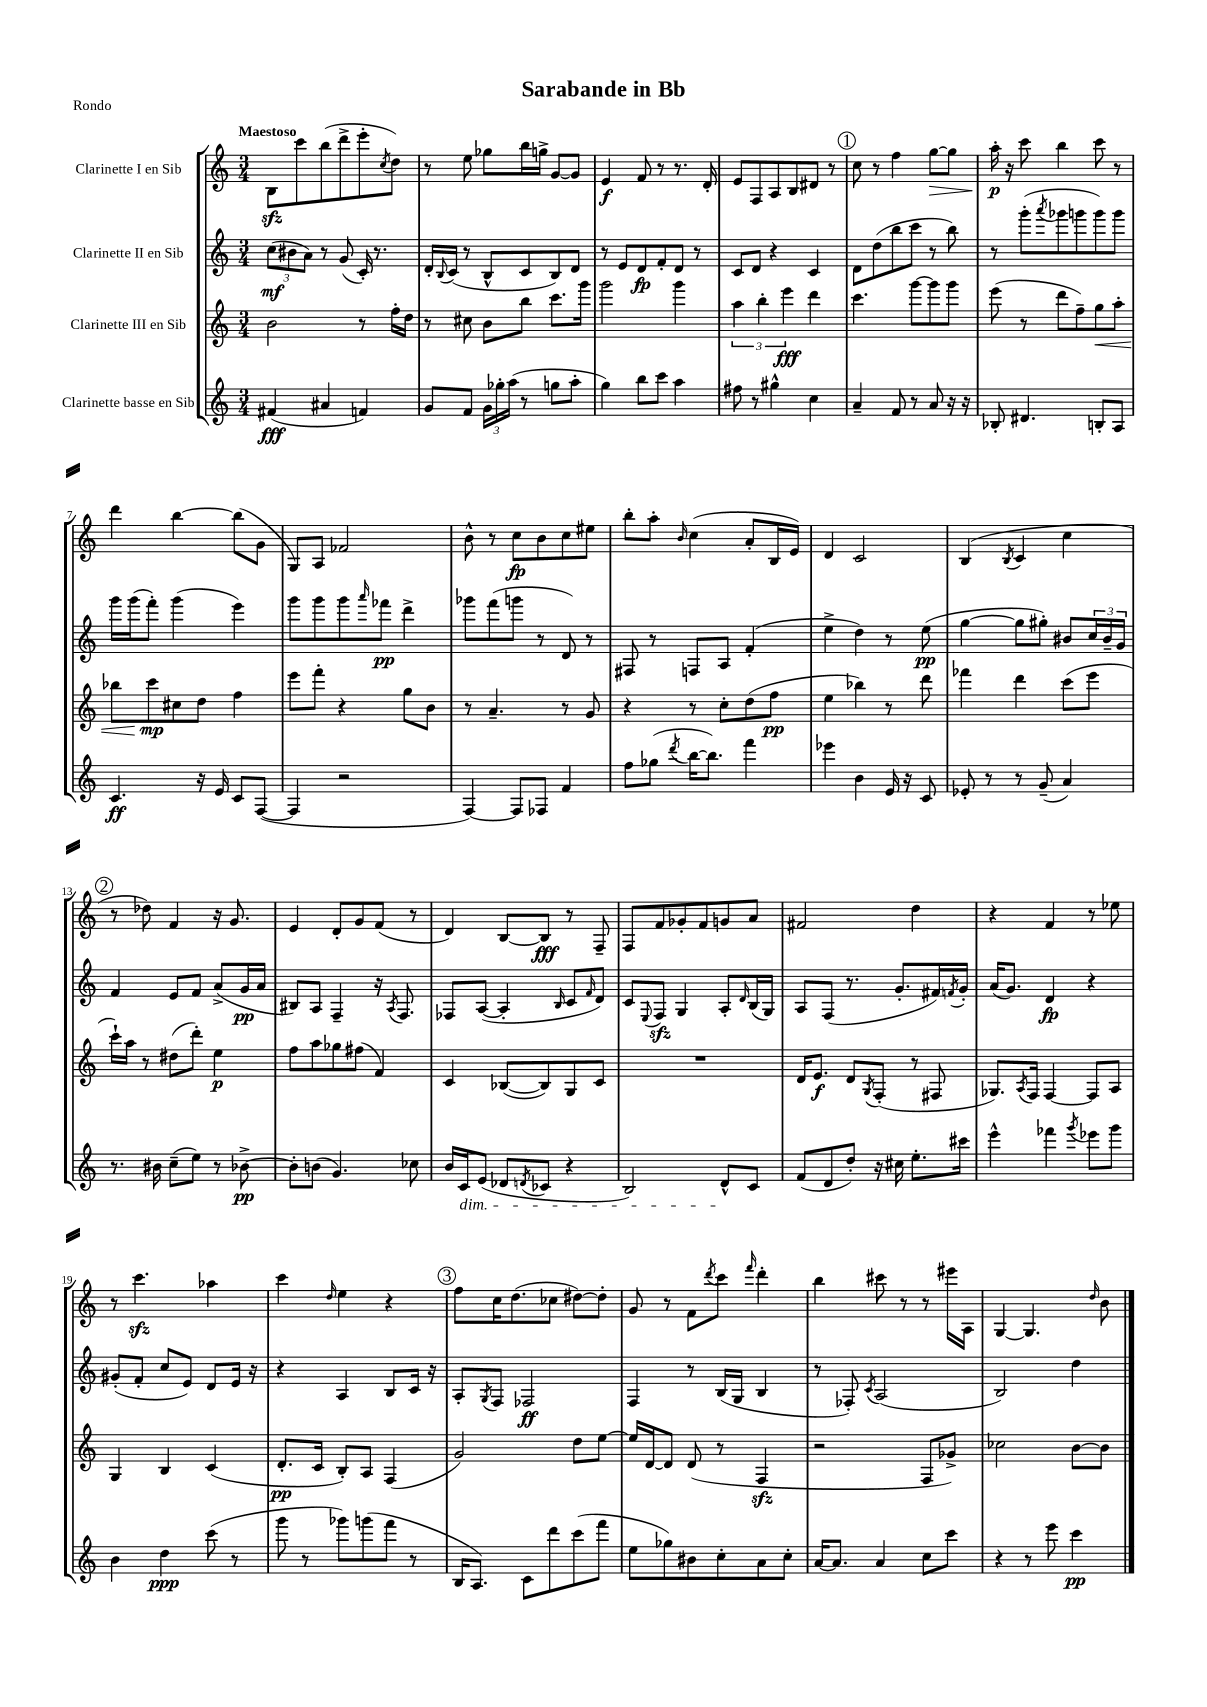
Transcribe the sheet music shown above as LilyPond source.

\header { title = "Sarabande in Bb" piece = "Rondo" }
<<
\new StaffGroup <<
\new Staff = "s0" \with { instrumentName = "Clarinette I en Sib" } {
    \clef treble \key c \major \numericTimeSignature \time 3/4 \tempo "Maestoso"
    b8\sfz c'''8 b''8( d'''8-> e'''8-. \acciaccatura { c''8 } d''8) |
    r8 e''8 ges''8 b''16 g''16-> g'8~ g'8 |
    e'4\f f'8 r8 r8. d'16-. |
    e'8 f8 a8 b8 dis'8 r8 |
    \mark \markup { \circle "1" } c''8 r8 f''4 g''8~\> g''8 |
    a''16-.\p\! r16 c'''8 b''4 c'''8 r8 |
    d'''4 b''4~ b''8( g'8 |
    g8) a8 fes'2 |
    b'8-^ r8 c''8\fp b'8 c''8 eis''8 |
    b''8-. a''8-. \grace { b'16 } c''4( a'8-. b16 e'16) |
    d'4 c'2 |
    b4( \acciaccatura { b8 } c'4 c''4 |
    \mark \markup { \circle "2" } r8 des''8) f'4 r16 g'8. |
    e'4 d'8-. g'8 f'8( r8 |
    d'4) b8~ b8\fff r8 f8-- |
    f8 f'8 ges'8-. f'8 g'8 a'8 |
    fis'2 d''4 |
    r4 f'4 r8 ees''8 |
    r8 c'''4.\sfz aes''4 |
    c'''4 \grace { d''16 } e''4 r4 |
    \mark \markup { \circle "3" } f''8 c''16 d''8.( ces''8 dis''8~) dis''8-. |
    g'8 r8 f'8 \acciaccatura { d'''8 } c'''8 \grace { f'''16 } d'''4-. |
    b''4 cis'''8 r8 r8 eis'''16 a16 |
    g4~ g4. \grace { d''16 } b'8 \bar "|." |
}
\new Staff = "s1" \with { instrumentName = "Clarinette II en Sib" } {
    \clef treble \key c \major \numericTimeSignature \time 3/4
    \tuplet 3/2 { c''8\mf( bis'8 a'8) } r8 g'8( c'16-.) r8. |
    d'16-. \appoggiatura { b8 } c'16( r8 b8-^ c'8 b8) d'8 |
    r8 e'8 d'8\fp f'8-. d'8 r8 |
    c'8 d'8 r4 c'4 |
    \mark \markup { \circle "1" } d'8 d''8( b''8 c'''8 r8 b''8) |
    r8 g'''8-.( \acciaccatura { a'''8 } ges'''8 g'''8 g'''8) g'''8 |
    g'''16 g'''16( f'''8-.) g'''4( e'''4) |
    g'''8 g'''8 g'''8 \grace { a'''16 } fes'''8\pp d'''4-> |
    ges'''8 f'''8( g'''8 r8 d'8) r8 |
    fis8 r8 f8 a8 f'4-.( |
    e''4-> d''4) r8 e''8\pp( |
    g''4~ g''8 gis''8-.) bis'8 \tuplet 3/2 { c''16 bis'16-- g'16 } |
    \mark \markup { \circle "2" } f'4 e'8 f'8 a'8->( g'16\pp a'16 |
    bis8) a8 f4-- r16 \acciaccatura { a8 } f8. |
    fes8 a8~( a4-. \grace { b16 } c'8 \grace { f'16 } d'8) |
    c'8 \appoggiatura { e8 } f8\sfz g4 a8-. \grace { d'16 } b16( g16) |
    a8 f8( r8. g'8.-. fis'16) \acciaccatura { f'8 } g'16-. |
    a'16( g'8.) d'4\fp r4 |
    gis'8-.( f'8-. c''8 e'8) d'8 e'16 r16 |
    r4 a4 b8 c'16 r16 |
    \mark \markup { \circle "3" } a8-. \acciaccatura { g8 } f8 fes2\ff |
    f4 r8 b16( g16 b4 |
    r8 fes8-.) \acciaccatura { c'8 } a2( |
    b2) d''4 \bar "|." |
}
\new Staff = "s2" \with { instrumentName = "Clarinette III en Sib" } {
    \clef treble \key c \major \numericTimeSignature \time 3/4
    b'2 r8 f''16-. d''16 |
    r8 cis''8 b'8 b''8 c'''8. g'''16 |
    g'''2 g'''4 |
    \tuplet 3/2 { a''4 b''4-. e'''4\fff } d'''4 |
    \mark \markup { \circle "1" } c'''4. g'''8~ g'''8 g'''8 |
    e'''8( r8 d'''8 f''8--) g''8\< a''8-. |
    bes''8 c'''8\mp\! cis''8 d''8 f''4 |
    e'''8 f'''8-. r4 g''8 b'8 |
    r8 a'4.-- r8 g'8 |
    r4 r8 c''8-. d''8( f''8\pp |
    e''4 bes''4) r8 d'''8 |
    fes'''4 d'''4 c'''8( e'''8 |
    \mark \markup { \circle "2" } c'''16-!) a''16 r8 dis''8( d'''8-.) e''4\p |
    f''8 a''8 ges''8 fis''8( f'4) |
    c'4 bes8~( bes8) g8 c'8 |
    R2. |
    d'16 e'8.\f d'8 \acciaccatura { g8 } f8-.( r8 fis8 |
    ges8.) \acciaccatura { a8 } f16 f4~ f8 a8 |
    g4 b4 c'4( |
    d'8.-.\pp c'16 b8-.) a8 f4( |
    \mark \markup { \circle "3" } g'2) d''8 e''8~ |
    e''16 d'16~ d'8 d'8( r8 f4\sfz |
    r2 f8 ges'8->) |
    ces''2 b'8~ b'8 \bar "|." |
}
\new Staff = "s3" \with { instrumentName = "Clarinette basse en Sib" } {
    \clef treble \key c \major \numericTimeSignature \time 3/4
    fis'4\fff( ais'4 f'4) |
    g'8 f'8 \tuplet 3/2 { g'16 ges''16-. a''16( } r8 g''8 a''8-. |
    g''4) b''8 c'''8 a''4 |
    fis''8 r8 gis''4-^ c''4 |
    \mark \markup { \circle "1" } a'4-- f'8 r8 a'8 r16 r16 |
    bes8-. dis'4. b8-. a8 |
    c'4.\ff r16 e'16 c'8 f8~( |
    f4 r2 |
    f4~) f8 fes8 f'4 |
    f''8 ges''8( \acciaccatura { d'''8 } b''16~ b''8.) f'''4 |
    ees'''4 b'4 e'16 r16 c'8 |
    ees'8-. r8 r8 g'8--( a'4) |
    \mark \markup { \circle "2" } r8. bis'16 c''8--( e''8) r8 bes'8~->\pp |
    bes'8-. b'8( g'4.) ces''8 |
    b'16 c'16\dim e'8( des'8 \acciaccatura { d'8 } ces'8 r4 |
    b2) d'8-^\! c'8 |
    f'8( d'8 d''8-.) r16 cis''16 e''8.-. cis'''16 |
    e'''4-^ fes'''4 \acciaccatura { g'''8 } ees'''8 g'''8 |
    b'4 d''4\ppp c'''8( r8 |
    g'''8 r8 ges'''8) g'''8( f'''8 r8 |
    \mark \markup { \circle "3" } b16 a8.) c'8 d'''8 c'''8( f'''8 |
    e''8 ges''8) bis'8 c''8-. a'8 c''8-. |
    a'16~ a'8. a'4 c''8 c'''8 |
    r4 r8 e'''8 c'''4\pp \bar "|." |
}
>>
>>
